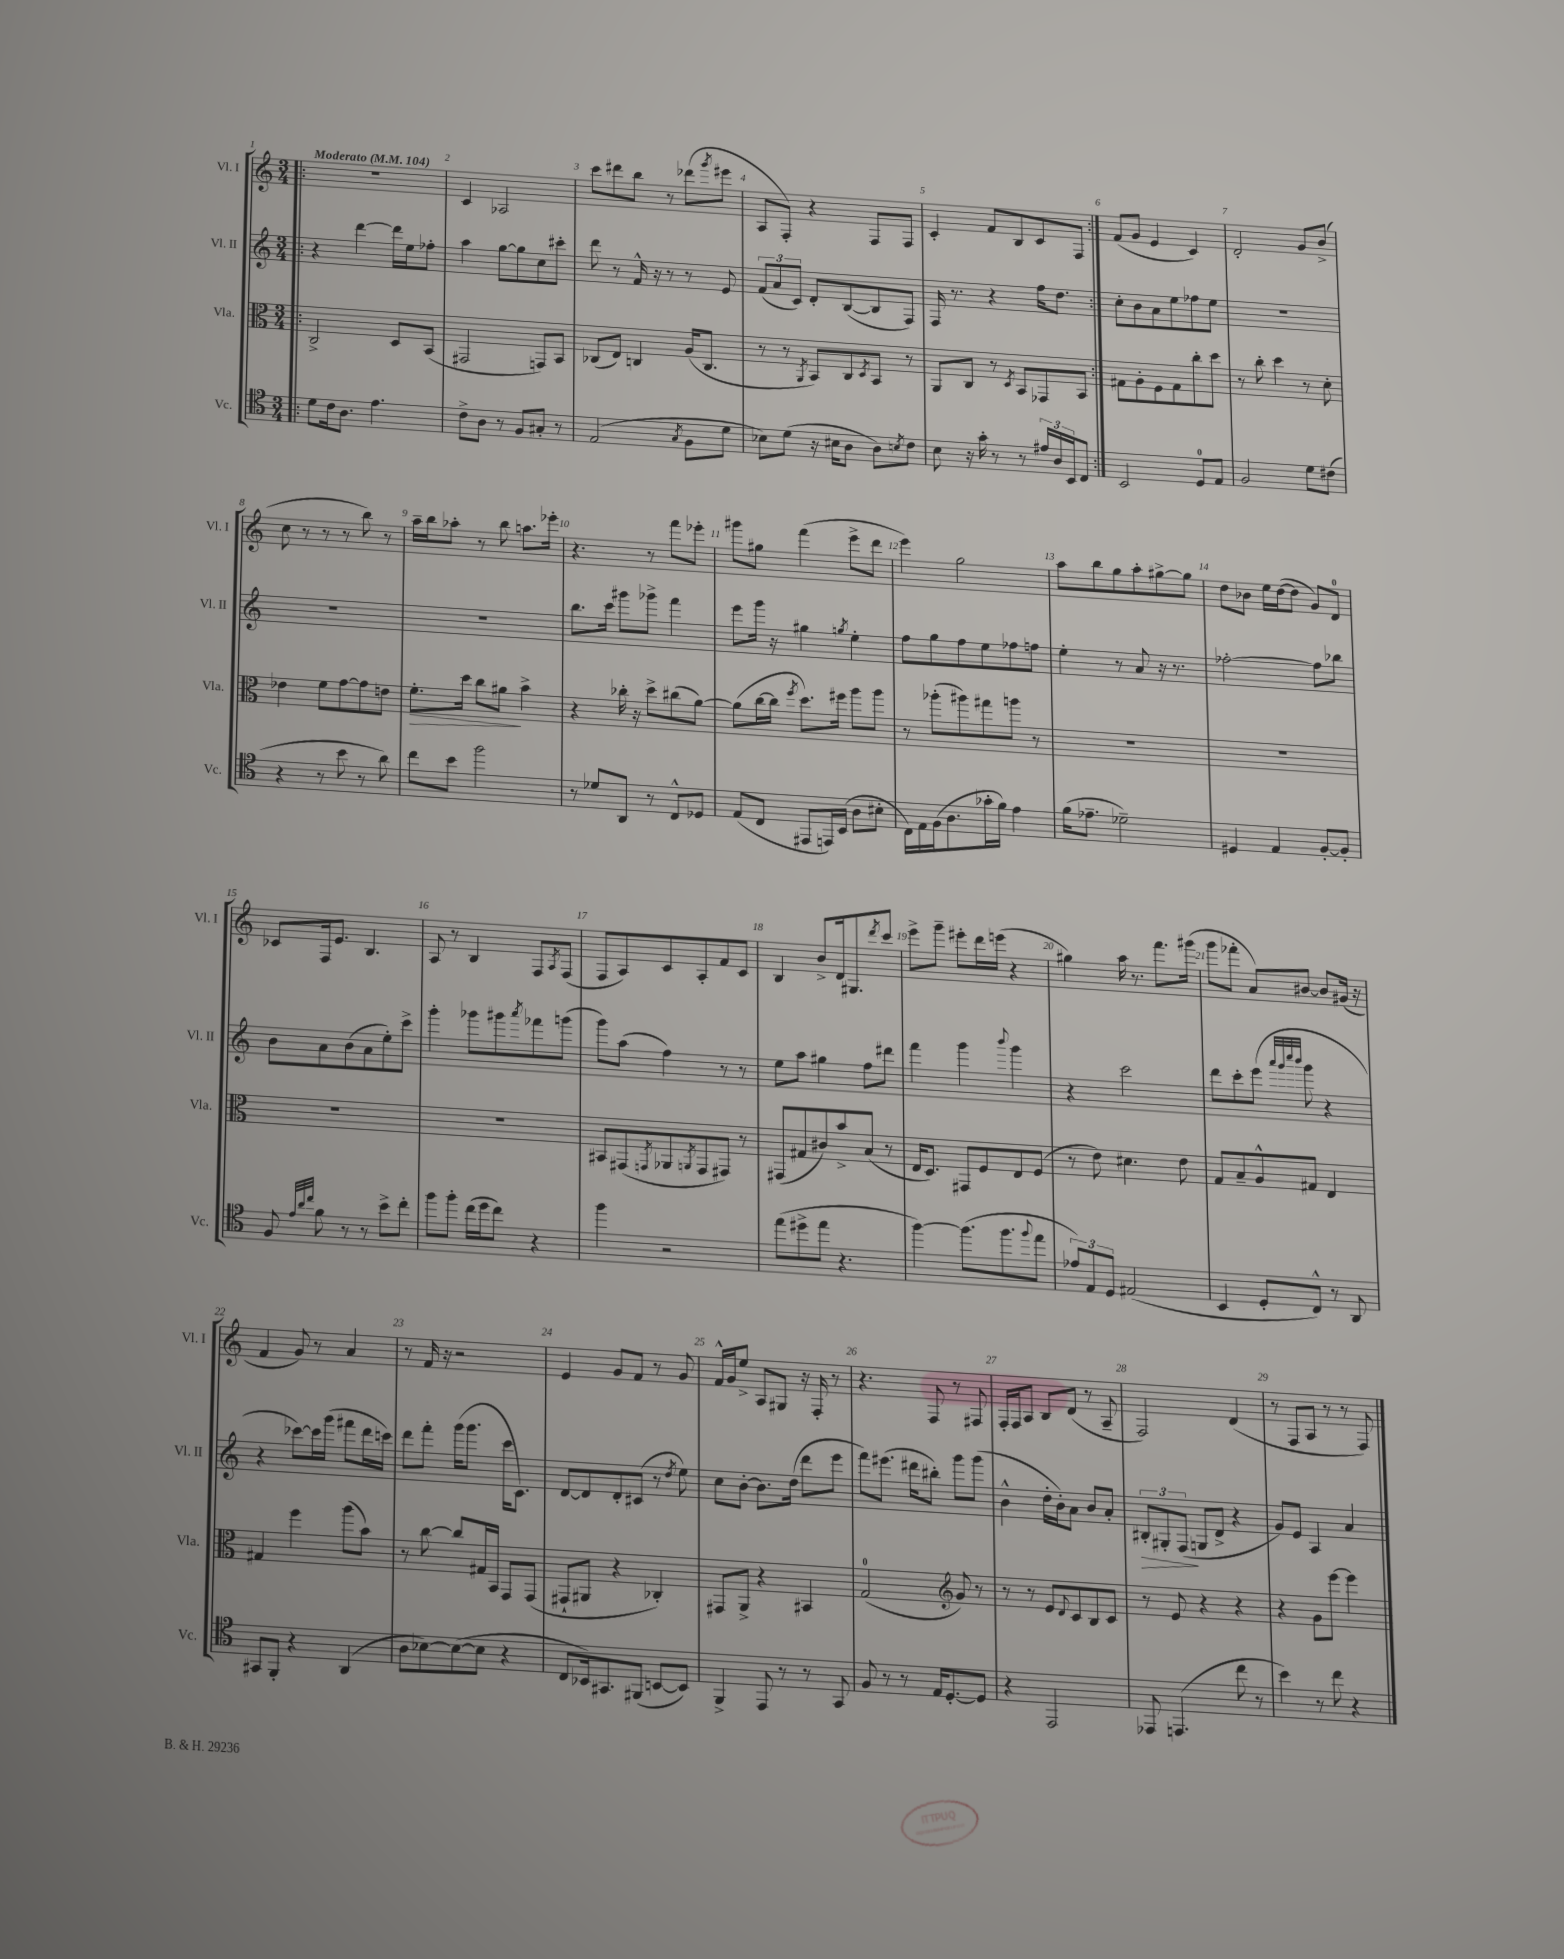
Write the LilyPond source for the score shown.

<<
\new StaffGroup <<
\new Staff = "s0" \with { instrumentName = "Vl. I" shortInstrumentName = "Vl. I" } {
    \clef treble \key c \major \numericTimeSignature \time 3/4 \tempo "Moderato" 4 = 104
    \repeat volta 2 { \bar ".|:" R2. |
    c'4 aes2 |
    c'''8 dis'''8 b''8 r8 des'''8( \acciaccatura { g'''8 } eis'''8 |
    a8 f8-.) r4 f8 f8 |
    c'4-. f'8 b8 c'8 f8 | }
    f'8( g'8 e'4 c'4) |
    d'2-. g'8 b'8->( |
    c''8 r8 r8 r8 b''8) r8 |
    a''16-- b''16 aes''8-. r8 b''8 a''8. ees'''16-. |
    r4. r8 f'''8 ees'''8-. |
    gis'''8 gis''8 f'''4( e'''8-> d'''8 |
    e'''4) g''2 |
    a''8 b''8 g''8 a''8-. gis''8~-> gis''8 |
    d''8 bes'8 e''16 d''16~( d''8 g'8) d'8-0 |
    ces'8 f16 e'8. b4. |
    a8 r8 b4 f8 \acciaccatura { a8 } f8( |
    f8 a8) c'8 a8-. f'8 c'8 |
    b4 b'8-> d'16 gis8. \acciaccatura { d'''8 } c'''8 |
    e'''8-> g'''8-- eis'''8-. d'''16 e'''16( r4 |
    gis''4) a''16 r8. f'''8. gis'''16( |
    g'''8 fes'''8-. a'8) bis'8~ bis'8 gis'16( r16 |
    f'4 g'8) r8 a'4 |
    r8 f'16 r16 r2 |
    e'4 g'8 f'8 r8 g'8 |
    f'16-^ g'16 e''8-> a8 gis8 r16 f16-. r8 |
    r4. f8 r8 fis8 |
    f16-. f16 a8 b8 d'8( r8 a8-- |
    f2) d'4( |
    r8 f8 a8 r8 r8 f8) \bar "|." |
}
\new Staff = "s1" \with { instrumentName = "Vl. II" shortInstrumentName = "Vl. II" } {
    \clef treble \key c \major \numericTimeSignature \time 3/4
    \repeat volta 2 { \bar ".|:" r4 d'''4~ d'''16 e''16 fes''8-. |
    a''4 g''8~ g''8 c''8 cis'''8-. |
    d'''8 r8 f'16-^ r16 r8 r8 e'8 |
    \tuplet 3/2 { f'8( a'8 c'8) } d'8-. b8~( b8 f8) |
    f16 r8. r4 f''16 d''8. | }
    c''8-. b'8 a'8 e''8 fes''8 e''8 |
    R2. |
    R2. |
    R2. |
    b''8. c'''16 gis'''8 ges'''8-> f'''4 |
    e'''8 g'''16 r16 gis''4 \acciaccatura { g''8 } e''4-. |
    f''8 g''8 f''8 e''8 fes''8 f''8 |
    e''4-. r8 a'8 r16 r8. |
    fes''2~-. fes''8 bes''8 |
    b'8 a'8 b'8( a'8 e''8-.) c'''8-> |
    g'''4-. ges'''8 gis'''8 \acciaccatura { a'''8 } fes'''8 g'''8( |
    g'''8) a''8( f''4) r8 r8 |
    e''8 a''8 gis''4 f''8 dis'''8 |
    f'''4 g'''4 \appoggiatura { b'''8 } g'''4 |
    r4 c'''2 |
    d'''8 c'''8-. e'''8( \grace { a'''32 g'''32 c''''32 b'''32 } g'''8 r4 |
    r4 ces'''8~) ces'''16 g'''16( fis'''8 d'''16 c'''16) |
    d'''8 f'''8-. g'''16( g'''8. c'''16 c'8.) |
    d'8~ d'8 d'8-. cis'8( r8 \acciaccatura { d''8 } e''8) |
    c''8 b'8~-. b'8. d''16( d'''8 e'''8 |
    f'''8) eis'''8.( dis'''16 bis''8-.) g'''8 g'''8( |
    b'4-^ d''16-. b'16-.) a'8 b'8 a'8-. |
    \tuplet 3/2 { bis8-.\> gis8-. f8\!( } g8 d'8-> r4 |
    g'8) e'8 a4 a'4 \bar "|." |
}
\new Staff = "s2" \with { instrumentName = "Vla." shortInstrumentName = "Vla." } {
    \clef alto \key c \major \numericTimeSignature \time 3/4
    \repeat volta 2 { \bar ".|:" c2-> d8 b,8( |
    gis,2 g,8) b,8 |
    ces8( e8) c4 a16( c8. |
    r8 r8 \acciaccatura { a,8 } b,8) c8 \acciaccatura { d8 } b,8 r8 |
    a,8 c8 r8 \acciaccatura { d8 } b,8 ges,8 b,8 | }
    gis8 a8-. f8 gis8 c''8-. d''8 |
    r8 c''8-. d''4 r8 d'8-. |
    ees'4 f'8 g'8~ g'8 e'8 |
    f'8.-.\> d''16 c''8 ais'8\! b'4-> |
    r4 ces''16-. r16 d''8-> cis''8( a'8~) |
    a'8( c''16~ c''16 \acciaccatura { f''8 } d''8.) fis''16 a''8 a''8 |
    r8 aes''8-.( ais''8) gis''8 a''8 r8 |
    R2. |
    R2. |
    R2. |
    R2. |
    bis,8 gis,8( \acciaccatura { g,8 } aes,8 \acciaccatura { a,8 } g,8 gis,8) r8 |
    gis,8( gis8 cis'8) b'8-> b8( r8 |
    e16 d8.) gis,8 f8 e8 f8( |
    r8 e'8) dis'4. e'8 |
    g8 b8-- a8-^ gis8 e4 |
    gis4 f''4 a''8( b'8) |
    r8 c''8~ c''8 gis16 b,16 g,8 g,8( |
    gis,8-! ais,8 r4 ces4-.) |
    gis,8 a,8-> r4 bis,4 |
    g2-0( \clef treble g'8) r8 |
    r8 r8 e'8 \appoggiatura { d'8 } c'8 b8 c'8 |
    r8 e'8 r4 r4 |
    r4 g'8 e'''8~ e'''4 \bar "|." |
}
\new Staff = "s3" \with { instrumentName = "Vc." shortInstrumentName = "Vc." } {
    \clef tenor \key c \major \numericTimeSignature \time 3/4
    \repeat volta 2 { \bar ".|:" d'8 c'16 a8. e'4. |
    c'8-> a8 r8 f8 gis8-. r8 |
    e2( \acciaccatura { g8 } f8 d'8 |
    bes8) d'8( r16 bis16 a8 a8) \acciaccatura { b8 } c'8 |
    b8 r16 g'16-. r8 r8 \tuplet 3/2 { eis'16 a16 b,16 } c8 | }
    b,2 d8-0 e8 |
    f2 d'8 cis'8( |
    r4 r8 b'8 r8 a'8) |
    c''8 b'8 f''2 |
    r8 des'8 a,8 r8 c8-^ des8 |
    e8( c8 eis,8 e,16) b,16( a8 bis8-. |
    c16) e16 f16( a8. ges'16-. f'16) e'4 |
    f'16( ees'8.-- des'2--) |
    dis4 e4 f8~-. f8-. |
    f8 \grace { e'32 a'32 c''32 } f'8 r8 r8 b'8-> c''8-. |
    f''8 f''8-. c''16( d''16 c''8) r4 |
    f''4 r2 |
    e''8( dis''8-> e''8 r4. |
    f''4~) f''8.( f''8. \appoggiatura { f''8 } e''8 |
    \tuplet 3/2 { ees'8) e8 d8 } eis2( |
    b,4 d8-. c8-^) r8 a,8 |
    gis,8 f,8-. r4 a,4( |
    a8 bes8~) bes8~( bes8 r4 |
    c8 bes,16) gis,8. fis,8( b,8~ b,8) |
    f,4-> e,8 r8 r8 g,8 |
    f8 r8 r8 e16 d8.~-. d8 |
    r4 e,2 |
    ees,8 e,4.( c''8 r8 |
    b'4) r8 c''8 r4 \bar "|." |
}
>>
>>
\layout { \context { \Score \override BarNumber.break-visibility = ##(#f #t #t) barNumberVisibility = #all-bar-numbers-visible } }
